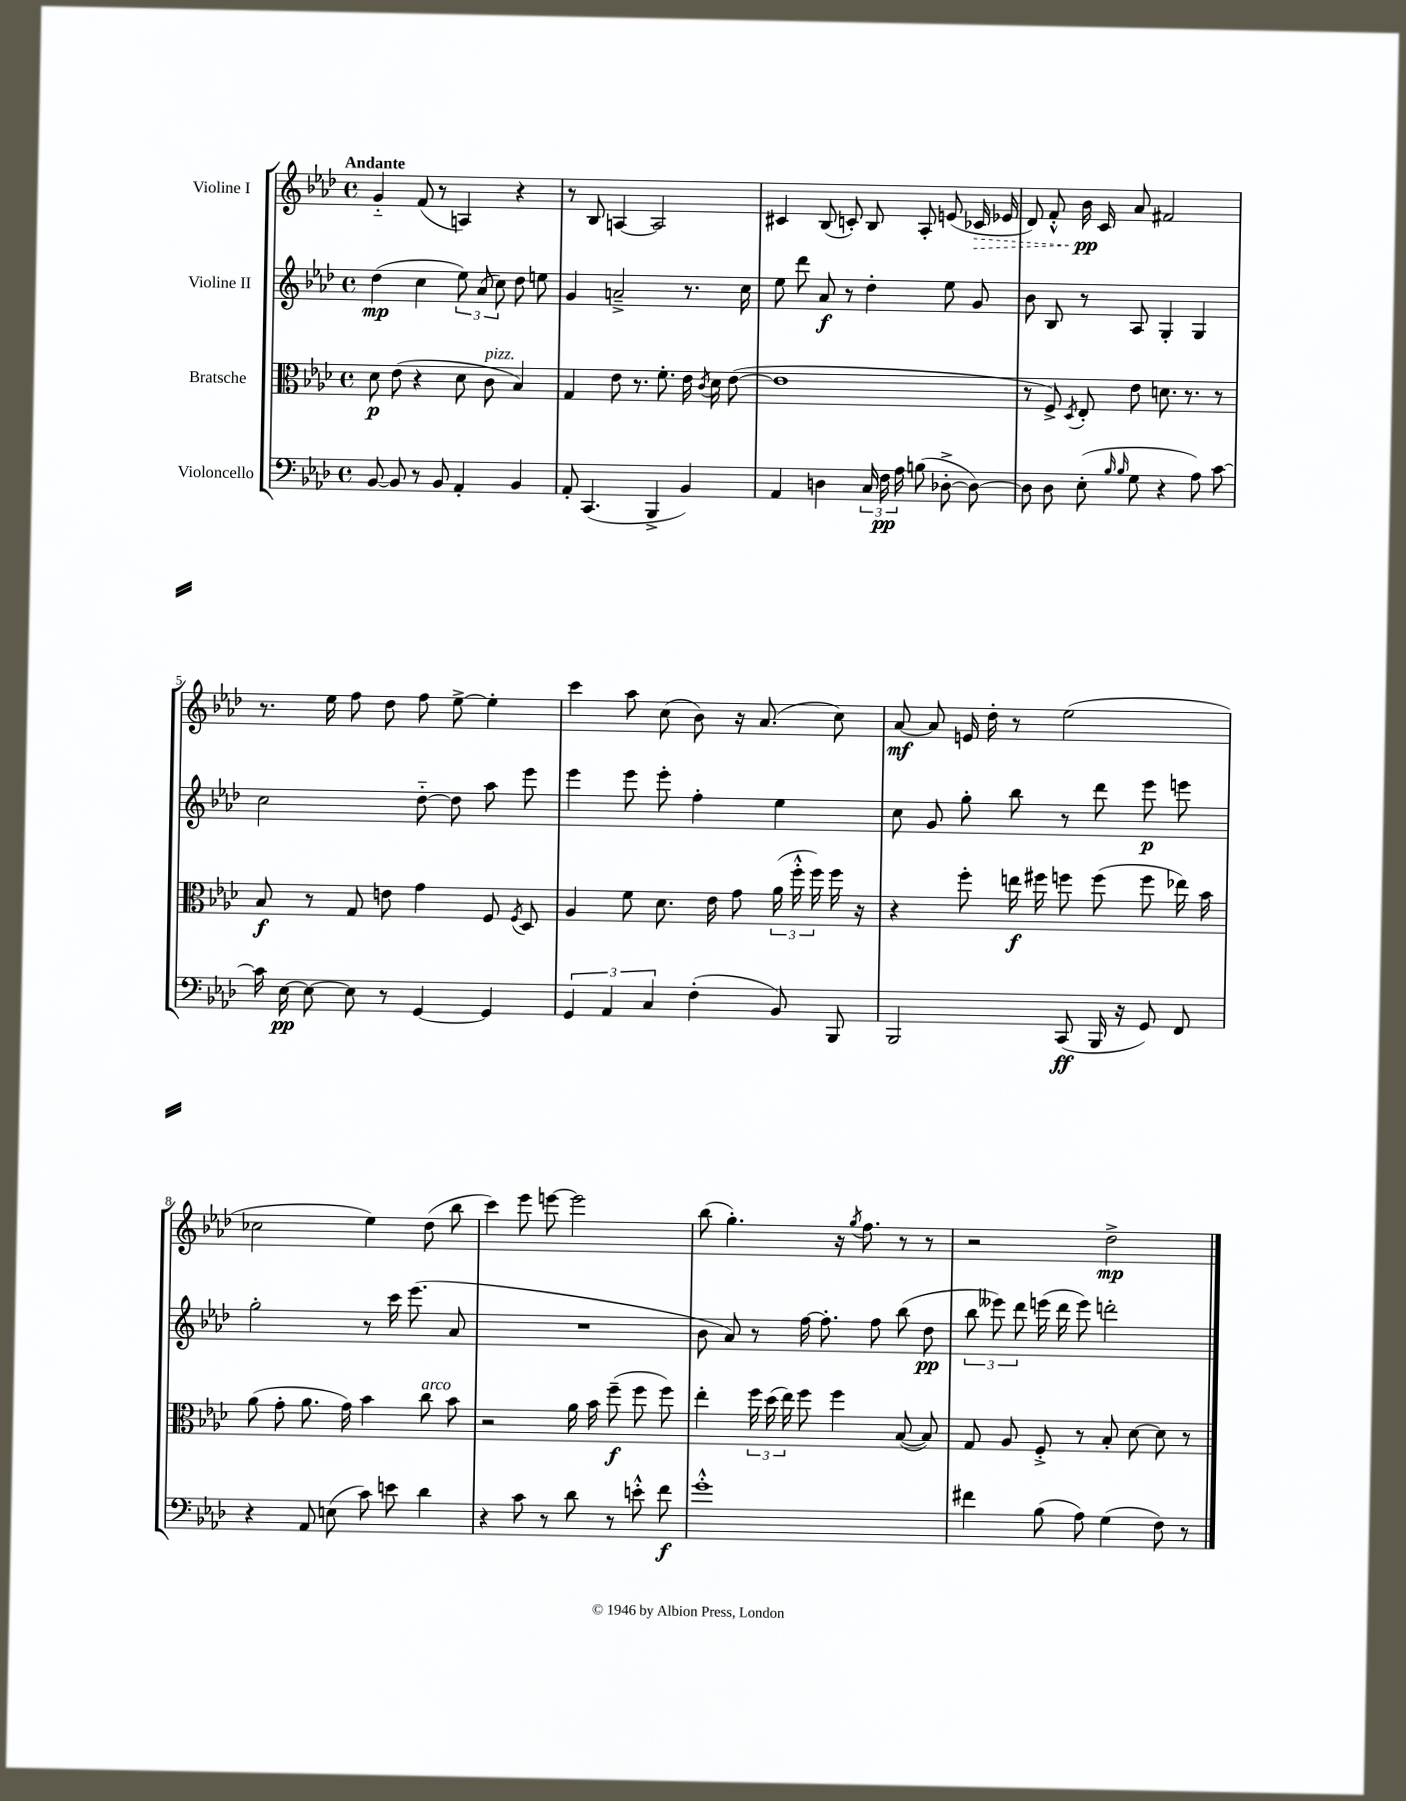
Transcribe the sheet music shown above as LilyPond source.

<<
\new StaffGroup <<
\new Staff = "s0" \with { instrumentName = "Violine I" } {
    \clef treble \key aes \major \defaultTimeSignature \time 4/4 \tempo "Andante"
    \autoBeamOff g'4-_ f'8( r8 a4) r4 |
    r8 bes8 a4~ a2 |
    cis'4 bes8( c'8-.) bes8 aes8-. e'8( \once \override Hairpin.style = #'dashed-line ces'16\> ees'16 |
    des'8) f'8-.-^ bes'16\pp\! c'16 aes'8 fis'2 |
    r8. ees''16 f''8 des''8 f''8 ees''8~-> ees''4-. |
    c'''4 aes''8 c''8( bes'8) r16 aes'8.( c''8) |
    aes'8~\mf aes'8 e'16 des''16-. r8 ees''2( |
    ces''2 ees''4) des''8( bes''8 |
    c'''4) ees'''8 e'''8~ e'''2 |
    bes''8( g''4.-.) r16 \acciaccatura { g''8 } f''8. r8 r8 |
    r2 des''2->\mp \bar "|." |
}
\new Staff = "s1" \with { instrumentName = "Violine II" } {
    \clef treble \key aes \major \defaultTimeSignature \time 4/4
    \autoBeamOff des''4\mp( c''4 \tuplet 3/2 { ees''8) aes'8( c''8) } des''8 e''8 |
    g'4 a'2---> r8. c''16 |
    ees''8 des'''8 aes'8\f r8 des''4-. ees''8 g'8 |
    bes'8 bes8 r8 aes8 g4-. g4 |
    c''2 des''8~-_ des''8 aes''8 ees'''8 |
    ees'''4 ees'''8 ees'''8-. f''4-. ees''4 |
    c''8 g'8 g''8-. bes''8 r8 des'''8 ees'''8\p e'''8 |
    g''2-. r8 c'''16 ees'''8.( aes'8 |
    R1 |
    bes'8 aes'8) r8 f''16~ f''8.-. f''8 bes''8( des''8\pp |
    \tuplet 3/2 { bes''8 eeses'''8) des'''8 } e'''16( des'''16 e'''8) d'''2-. \bar "|." |
}
\new Staff = "s2" \with { instrumentName = "Bratsche" } {
    \clef alto \key aes \major \defaultTimeSignature \time 4/4
    \autoBeamOff des'8\p ees'8( r4 des'8 c'8^\markup { \italic "pizz." } bes4) |
    g4 ees'8 r8. f'8.-. ees'16 \acciaccatura { c'8 } des'16 ees'8~( |
    ees'1 |
    r8 f8->) \acciaccatura { des8 } ees8-. ees'8 d'8. r8. r8 |
    bes8\f r8 g8 e'8 g'4 f8 \acciaccatura { f8 } des8 |
    aes4 f'8 des'8. ees'16 g'8 \tuplet 3/2 { aes'16( f''16-.-^ f''16) } f''16 r16 |
    r4 f''8-. e''16\f fis''16 f''8 f''8( f''8 ees''16) bes'16 |
    aes'8( g'8-. aes'8. g'16) bes'4 c''8^\markup { \italic "arco" } bes'8 |
    r2 aes'16 bes'16 f''8--\f( f''8 f''8) |
    ees''4-. \tuplet 3/2 { f''16 des''16( ees''16) } f''8 f''4 bes8~( bes8) |
    g8 aes8 f8-.-> r8 bes8-. des'8~ des'8 r8 \bar "|." |
}
\new Staff = "s3" \with { instrumentName = "Violoncello" } {
    \clef bass \key aes \major \defaultTimeSignature \time 4/4
    \autoBeamOff bes,8~ bes,8 r8 bes,8 aes,4-. bes,4 |
    aes,8-. c,4.( bes,,4-> bes,4) |
    aes,4 d4 \tuplet 3/2 { c16 f16\pp aes16 } b8( des8~-.-> des8~) |
    des8 des8 ees8-.( \grace { bes16 bes16 } g8 r4 aes8) c'8~ |
    c'16 ees16~\pp ees8~ ees8 r8 g,4~ g,4 |
    \tuplet 3/2 { g,4 aes,4 c4 } f4-.( bes,8) bes,,8 |
    bes,,2 c,8\ff( bes,,16 r16 g,8) f,8 |
    r4 aes,8 e8( c'8) e'8 des'4 |
    r4 c'8 r8 des'8 r8 e'8-.-^ f'8\f |
    g'1-.-^ |
    fis'4 bes8( aes8) g4( f8) r8 \bar "|." |
}
>>
>>
